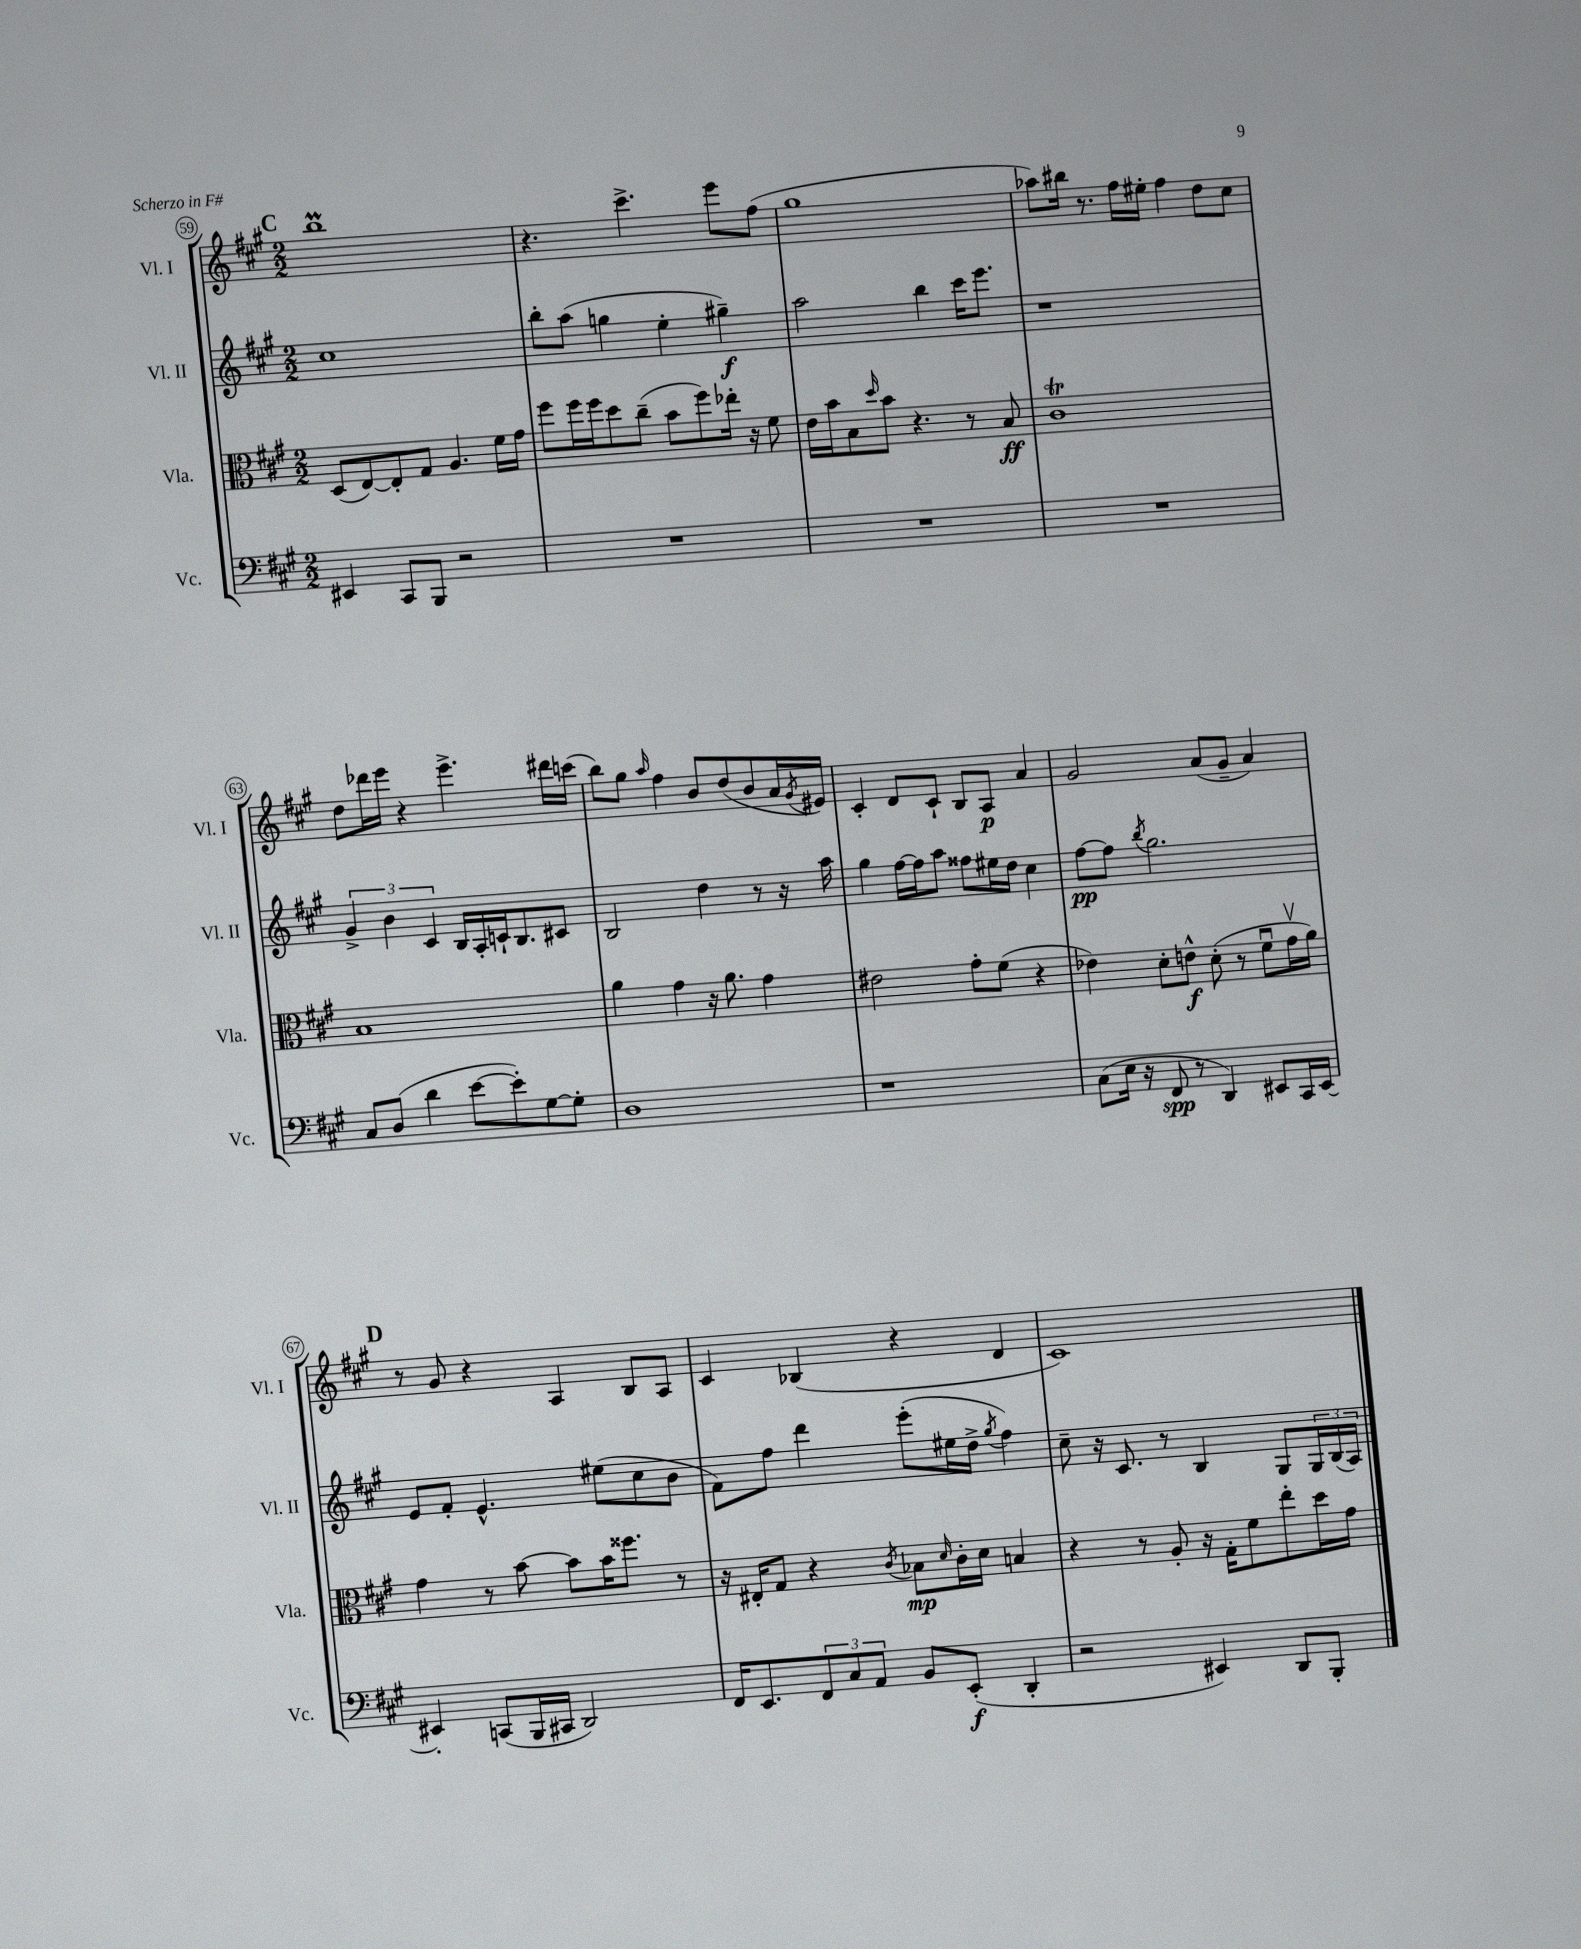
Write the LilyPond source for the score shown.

<<
\new StaffGroup <<
\new Staff = "s0" \with { instrumentName = "Vl. I" shortInstrumentName = "Vl. I" } {
    \clef treble \key a \major \numericTimeSignature \time 2/2
    \mark \markup { \bold "C" } b''1\prall |
    r4. cis'''4.-> e'''8 fis''8( |
    gis''1 |
    aes''8) bis''16 r8. fis''16 eis''16-. fis''4 d''8 cis''8 |
    d''8 des'''16 e'''16 r4 e'''4.-> dis'''16 c'''16( |
    b''8) gis''8 \grace { a''16 } fis''4 b'8 d''8( b'8 a'16 \acciaccatura { gis'8 } eis'16) |
    cis'4-. d'8 cis'8-! b8 a8\p a'4 |
    gis'2 a'8( gis'8-- a'4) |
    \mark \markup { \bold "D" } r8 gis'8 r4 a4 b8 a8 |
    cis'4 bes4( r4 d'4 |
    cis'1) \bar "|." |
}
\new Staff = "s1" \with { instrumentName = "Vl. II" shortInstrumentName = "Vl. II" } {
    \clef treble \key a \major \numericTimeSignature \time 2/2
    \mark \markup { \bold "C" } cis''1 |
    b''8-. a''8( g''4 e''4-. gis''4--\f) |
    a''2 b''4 cis'''16 e'''8. |
    r1 |
    \tuplet 3/2 { gis'4-> b'4 cis'4 } b16 a16-. c'16-! b8. cis'8 |
    b2 d''4 r8 r16 a''16 |
    gis''4 fis''16~ fis''16 a''8 fisis''8 eis''16 d''16 cis''4 |
    fis''8~\pp fis''8 \acciaccatura { b''8 } gis''2. |
    \mark \markup { \bold "D" } e'8 fis'8-. e'4.-^ eis''8( cis''8 b'8 |
    fis'8) fis''8 d'''4 e'''8-.( eis''16 d''16-> \acciaccatura { gis''8 } fis''4) |
    cis''8-- r16 cis'8. r8 b4 gis8 \tuplet 3/2 { gis16 b16( a16) } \bar "|." |
}
\new Staff = "s2" \with { instrumentName = "Vla." shortInstrumentName = "Vla." } {
    \clef alto \key a \major \numericTimeSignature \time 2/2
    \mark \markup { \bold "C" } d8( e8~) e8-. gis8 a4. fis'16 gis'16 |
    fis''8 fis''16 fis''16 d''8 cis''8--( b'8 fis''8) ees''16-. r16 fis'8 |
    e'16 b'16 b8 \grace { d''16 } b'8 r4. r8 b8\ff |
    cis'1\trill |
    b1 |
    a'4 gis'4 r16 a'8. gis'4 |
    eis'2 gis'8-. fis'8( r4 |
    ees'4) d'8-. e'8-^\f d'8-.( r8 fis'8\downbow gis'16\upbow a'16) |
    \mark \markup { \bold "D" } gis'4 r8 b'8~ b'8 b'16 fisis''8. r8 |
    r16 eis16-. gis8 r4 \acciaccatura { cis'8 } bes8\mp \grace { d'16 } cis'16-. d'16 b4 |
    r4 r8 a8-. r16 gis16-. fis'8 e''8-. d''16 gis'16 \bar "|." |
}
\new Staff = "s3" \with { instrumentName = "Vc." shortInstrumentName = "Vc." } {
    \clef bass \key a \major \numericTimeSignature \time 2/2
    \mark \markup { \bold "C" } eis,4 cis,8 b,,8 r2 |
    R1 |
    R1 |
    R1 |
    cis8 d8( d'4 e'8~ e'8-.) gis8~ gis8-. |
    d1 |
    r1 |
    cis8( e16 r16 fis,8\spp r8 d,4) eis,8 cis,16 eis,16~ |
    \mark \markup { \bold "D" } eis,4-. c,8( b,,16 cis,16 d,2) |
    fis,16 e,8. \tuplet 3/2 { fis,8 cis8 a,8 } b,8 e,8-.\f( d,4-. |
    r2 eis,4) d,8 b,,8-. \bar "|." |
}
>>
>>
\layout { \context { \Score currentBarNumber = #59 \override BarNumber.stencil = #(make-stencil-circler 0.1 0.3 ly:text-interface::print) } }
